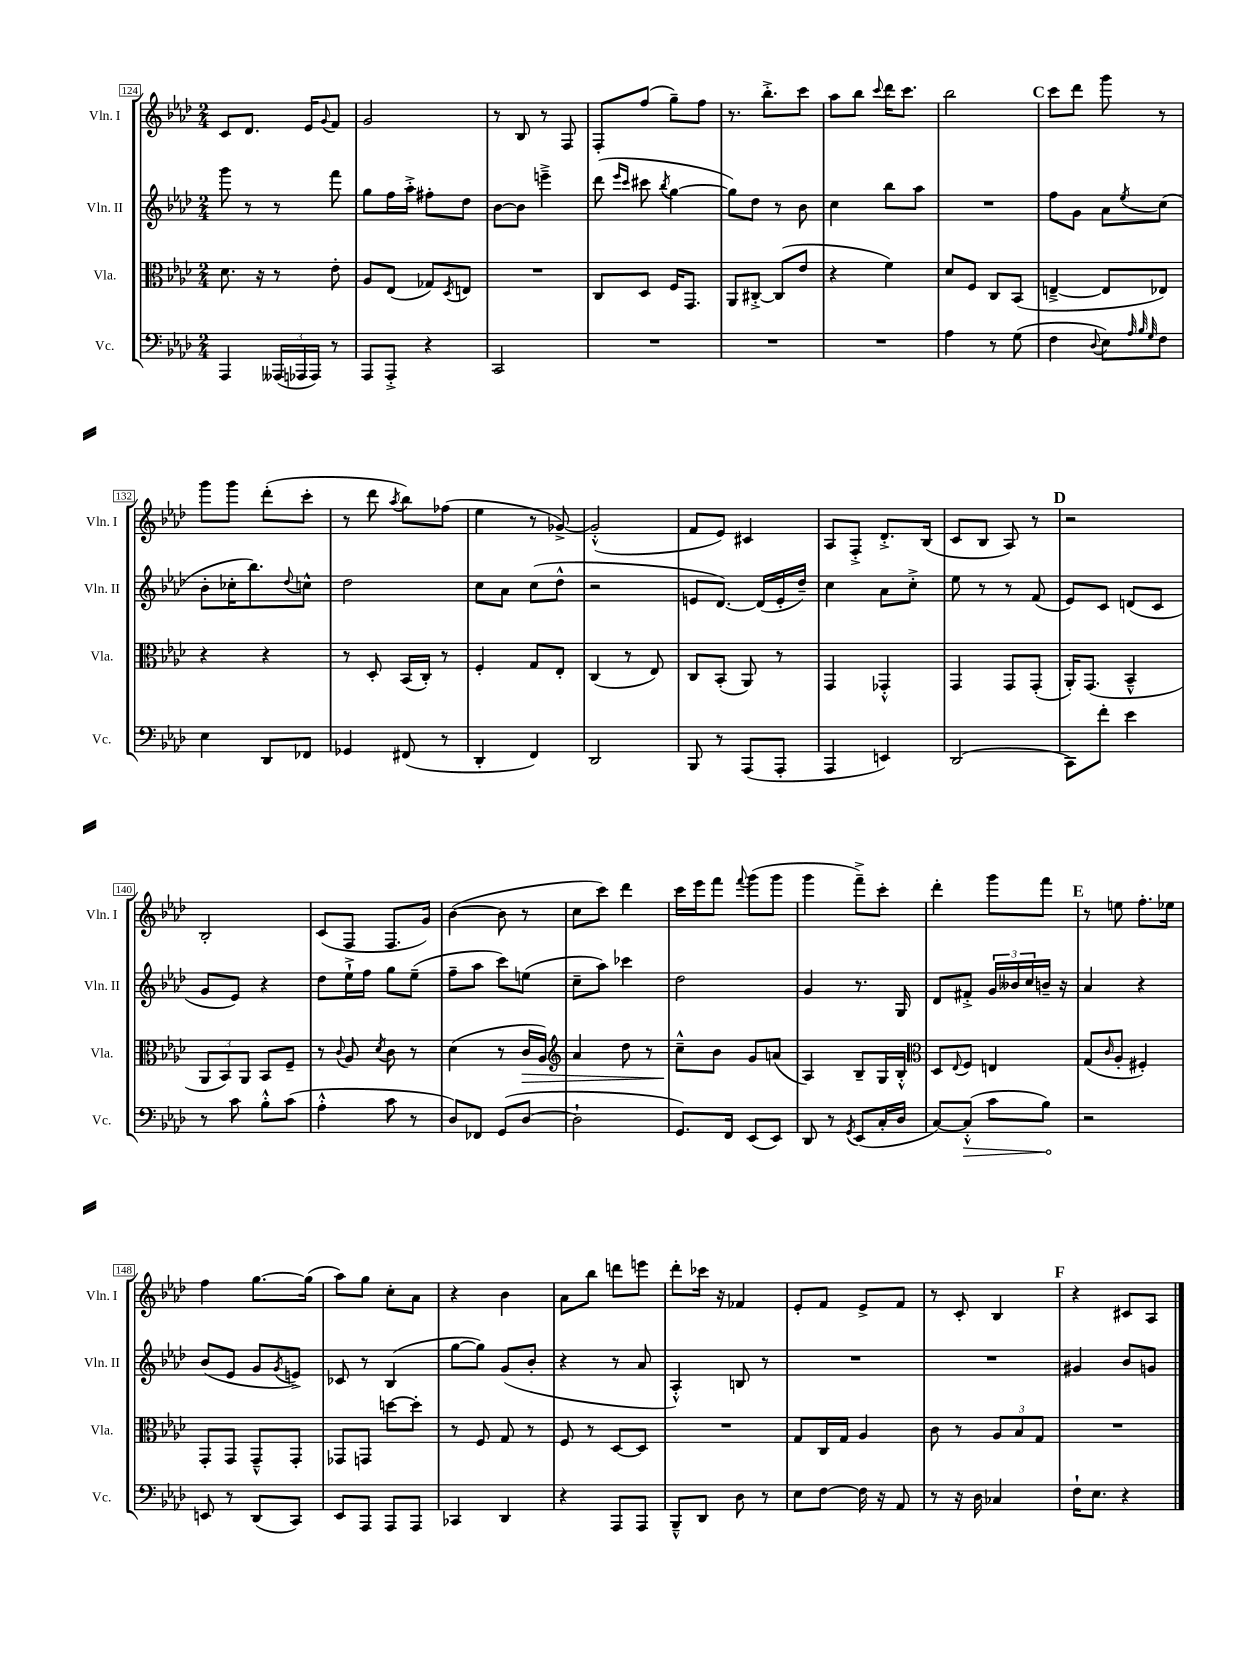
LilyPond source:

<<
\new StaffGroup <<
\new Staff = "s0" \with { instrumentName = "Vln. I" shortInstrumentName = "Vln. I" } {
    \clef treble \key aes \major \numericTimeSignature \time 2/4
    c'8 des'8. ees'16 \appoggiatura { g'8 } f'8 |
    g'2 |
    r8 bes8 r8 f8 |
    f8-. f''8( g''8--) f''8 |
    r8. bes''8.-.-> c'''8 |
    aes''8 bes''8 \appoggiatura { c'''8 } des'''16 c'''8. |
    bes''2 |
    \mark \markup { \bold "C" } c'''8 des'''8 g'''8 r8 |
    g'''8 g'''8 des'''8-.( c'''8-. |
    r8 des'''8 \acciaccatura { aes''8 } bes''8) fes''8( |
    ees''4 r8 ges'8~->) |
    ges'2-.-^( |
    f'8 ees'8) cis'4 |
    aes8 f8-.-> des'8.-.-> bes16( |
    c'8 bes8 aes8) r8 |
    \mark \markup { \bold "D" } r2 |
    bes2-. |
    c'8( f8 f8. g'16) |
    bes'4~( bes'8 r8 |
    c''8 c'''8) des'''4 |
    c'''16 ees'''16 f'''8 \appoggiatura { f'''8 } g'''8( g'''8 |
    g'''4 f'''8--->) c'''8-. |
    des'''4-. g'''8 f'''8 |
    \mark \markup { \bold "E" } r8 e''8 f''8.-. ees''16 |
    f''4 g''8.~ g''16( |
    aes''8) g''8 c''8-. aes'8 |
    r4 bes'4 |
    aes'8 bes''8 d'''8 e'''8 |
    des'''8-. ces'''16 r16 fes'4 |
    ees'8-. f'8 ees'8-> f'8 |
    r8 c'8-. bes4 |
    \mark \markup { \bold "F" } r4 cis'8 aes8 \bar "|." |
}
\new Staff = "s1" \with { instrumentName = "Vln. II" shortInstrumentName = "Vln. II" } {
    \clef treble \key aes \major \numericTimeSignature \time 2/4
    g'''8 r8 r8 f'''8 |
    g''8 f''16 aes''16-.-> fis''8-. des''8 |
    bes'8~ bes'8 e'''4---> |
    des'''8( \grace { ees'''16 c'''16 } cis'''8 \acciaccatura { bes''8 } g''4~ |
    g''8) des''8 r8 bes'8 |
    c''4 bes''8 aes''8 |
    R2 |
    \mark \markup { \bold "C" } f''8 g'8 aes'8 \acciaccatura { ees''8 } c''8( |
    bes'8-. ces''16-. bes''8.) \appoggiatura { des''8 } c''8-^ |
    des''2 |
    c''8 aes'8 c''8( des''8-^ |
    r2 |
    e'8 des'8.~) des'16( e'16-. des''16--) |
    c''4 aes'8 c''8-.-> |
    ees''8 r8 r8 f'8( |
    \mark \markup { \bold "D" } ees'8) c'8 d'8( c'8 |
    g'8 ees'8) r4 |
    des''8 ees''16-!-> f''16 g''8 ees''8--( |
    f''8-- aes''8 c'''8) e''8( |
    c''8-- aes''8) ces'''4 |
    des''2 |
    g'4 r8. g16 |
    des'8 fis'8-.-> \tuplet 3/2 { g'16 beses'16 c''16 } b'16-- r16 |
    \mark \markup { \bold "E" } aes'4 r4 |
    bes'8( ees'8 g'8 \acciaccatura { g'8 } e'8->) |
    ces'8 r8 bes4( |
    g''8~ g''8) g'8( bes'8-. |
    r4 r8 aes'8 |
    aes4-.-^) b8 r8 |
    R2 |
    R2 |
    \mark \markup { \bold "F" } gis'4 bes'8 g'8 \bar "|." |
}
\new Staff = "s2" \with { instrumentName = "Vla." shortInstrumentName = "Vla." } {
    \clef alto \key aes \major \numericTimeSignature \time 2/4
    des'8. r16 r8 ees'8-. |
    aes8 ees8( ges8) \acciaccatura { des8 } e8 |
    R2 |
    c8 des8 f16 g,8. |
    aes,8 cis8~-.-> cis8( ees'8 |
    r4 f'4) |
    des'8 f8 c8 bes,8( |
    \mark \markup { \bold "C" } e4~---> e8 ees8) |
    r4 r4 |
    r8 des8-. bes,16( c16-.) r8 |
    f4-. g8 ees8-. |
    c4( r8 ees8) |
    c8 bes,8-.( aes,8) r8 |
    g,4 ges,4-.-^ |
    g,4 g,8 g,8-.( |
    \mark \markup { \bold "D" } aes,16-.) g,8.( bes,4---^ |
    \tuplet 3/2 { aes,8 bes,8) aes,8 } bes,8 f8-- |
    r8 \appoggiatura { c'8 } aes8 \acciaccatura { des'8 } c'8 r8 |
    des'4( r8 c'16\> aes16) |
    \clef treble aes'4 des''8 r8 |
    c''8---^\! bes'8 g'8 a'8( |
    aes4) bes8-- g16 bes16-.-^ |
    \clef alto des8 \appoggiatura { ees8 } f8 e4 |
    \mark \markup { \bold "E" } g8( \grace { c'16 } aes8-. fis4-.) |
    g,8-. g,8 g,8---^ g,8-. |
    ges,8 g,8 d''8~ d''8-. |
    r8 f8 g8 r8 |
    f8 r8 des8~ des8 |
    R2 |
    g8 c16 g16 aes4 |
    c'8 r8 \tuplet 3/2 { aes8 bes8 g8 } |
    \mark \markup { \bold "F" } R2 \bar "|." |
}
\new Staff = "s3" \with { instrumentName = "Vc." shortInstrumentName = "Vc." } {
    \clef bass \key aes \major \numericTimeSignature \time 2/4
    aes,,4 \tuplet 3/2 { aeses,,16( aes,,16 aes,,16) } r8 |
    aes,,8 aes,,8-.-> r4 |
    c,2 |
    R2 |
    R2 |
    R2 |
    aes4 r8 g8( |
    \mark \markup { \bold "C" } f4 \appoggiatura { des8 } ees8) \grace { aes32 bes32 g32 } f8 |
    ees4 des,8 fes,8 |
    ges,4 fis,8( r8 |
    des,4-. f,4) |
    des,2 |
    bes,,8 r8 aes,,8( aes,,8-. |
    aes,,4 e,4) |
    des,2( |
    \mark \markup { \bold "D" } c,8) f'8-. ees'4 |
    r8 c'8 bes8-.-^ c'8( |
    aes4-.-^ c'8 r8 |
    des8) fes,8 g,8( des8~ |
    des2-! |
    g,8.) f,16 ees,8( ees,8) |
    des,8 r8 \acciaccatura { g,8 } ees,8( c16-. des16 |
    c8~) \once \override Hairpin.circled-tip = ##t c8-.-^\>( c'8 bes8\!) |
    \mark \markup { \bold "E" } r2 |
    e,8 r8 des,8( c,8) |
    ees,8 aes,,8 aes,,8 aes,,8 |
    ces,4 des,4 |
    r4 aes,,8 aes,,8 |
    bes,,8---^ des,8 des8 r8 |
    ees8 f8~ f16 r16 aes,8 |
    r8 r16 des16 ces4 |
    \mark \markup { \bold "F" } f16-! ees8. r4 \bar "|." |
}
>>
>>
\layout { \context { \Score currentBarNumber = #124 \override BarNumber.stencil = #(make-stencil-boxer 0.1 0.3 ly:text-interface::print) } }
